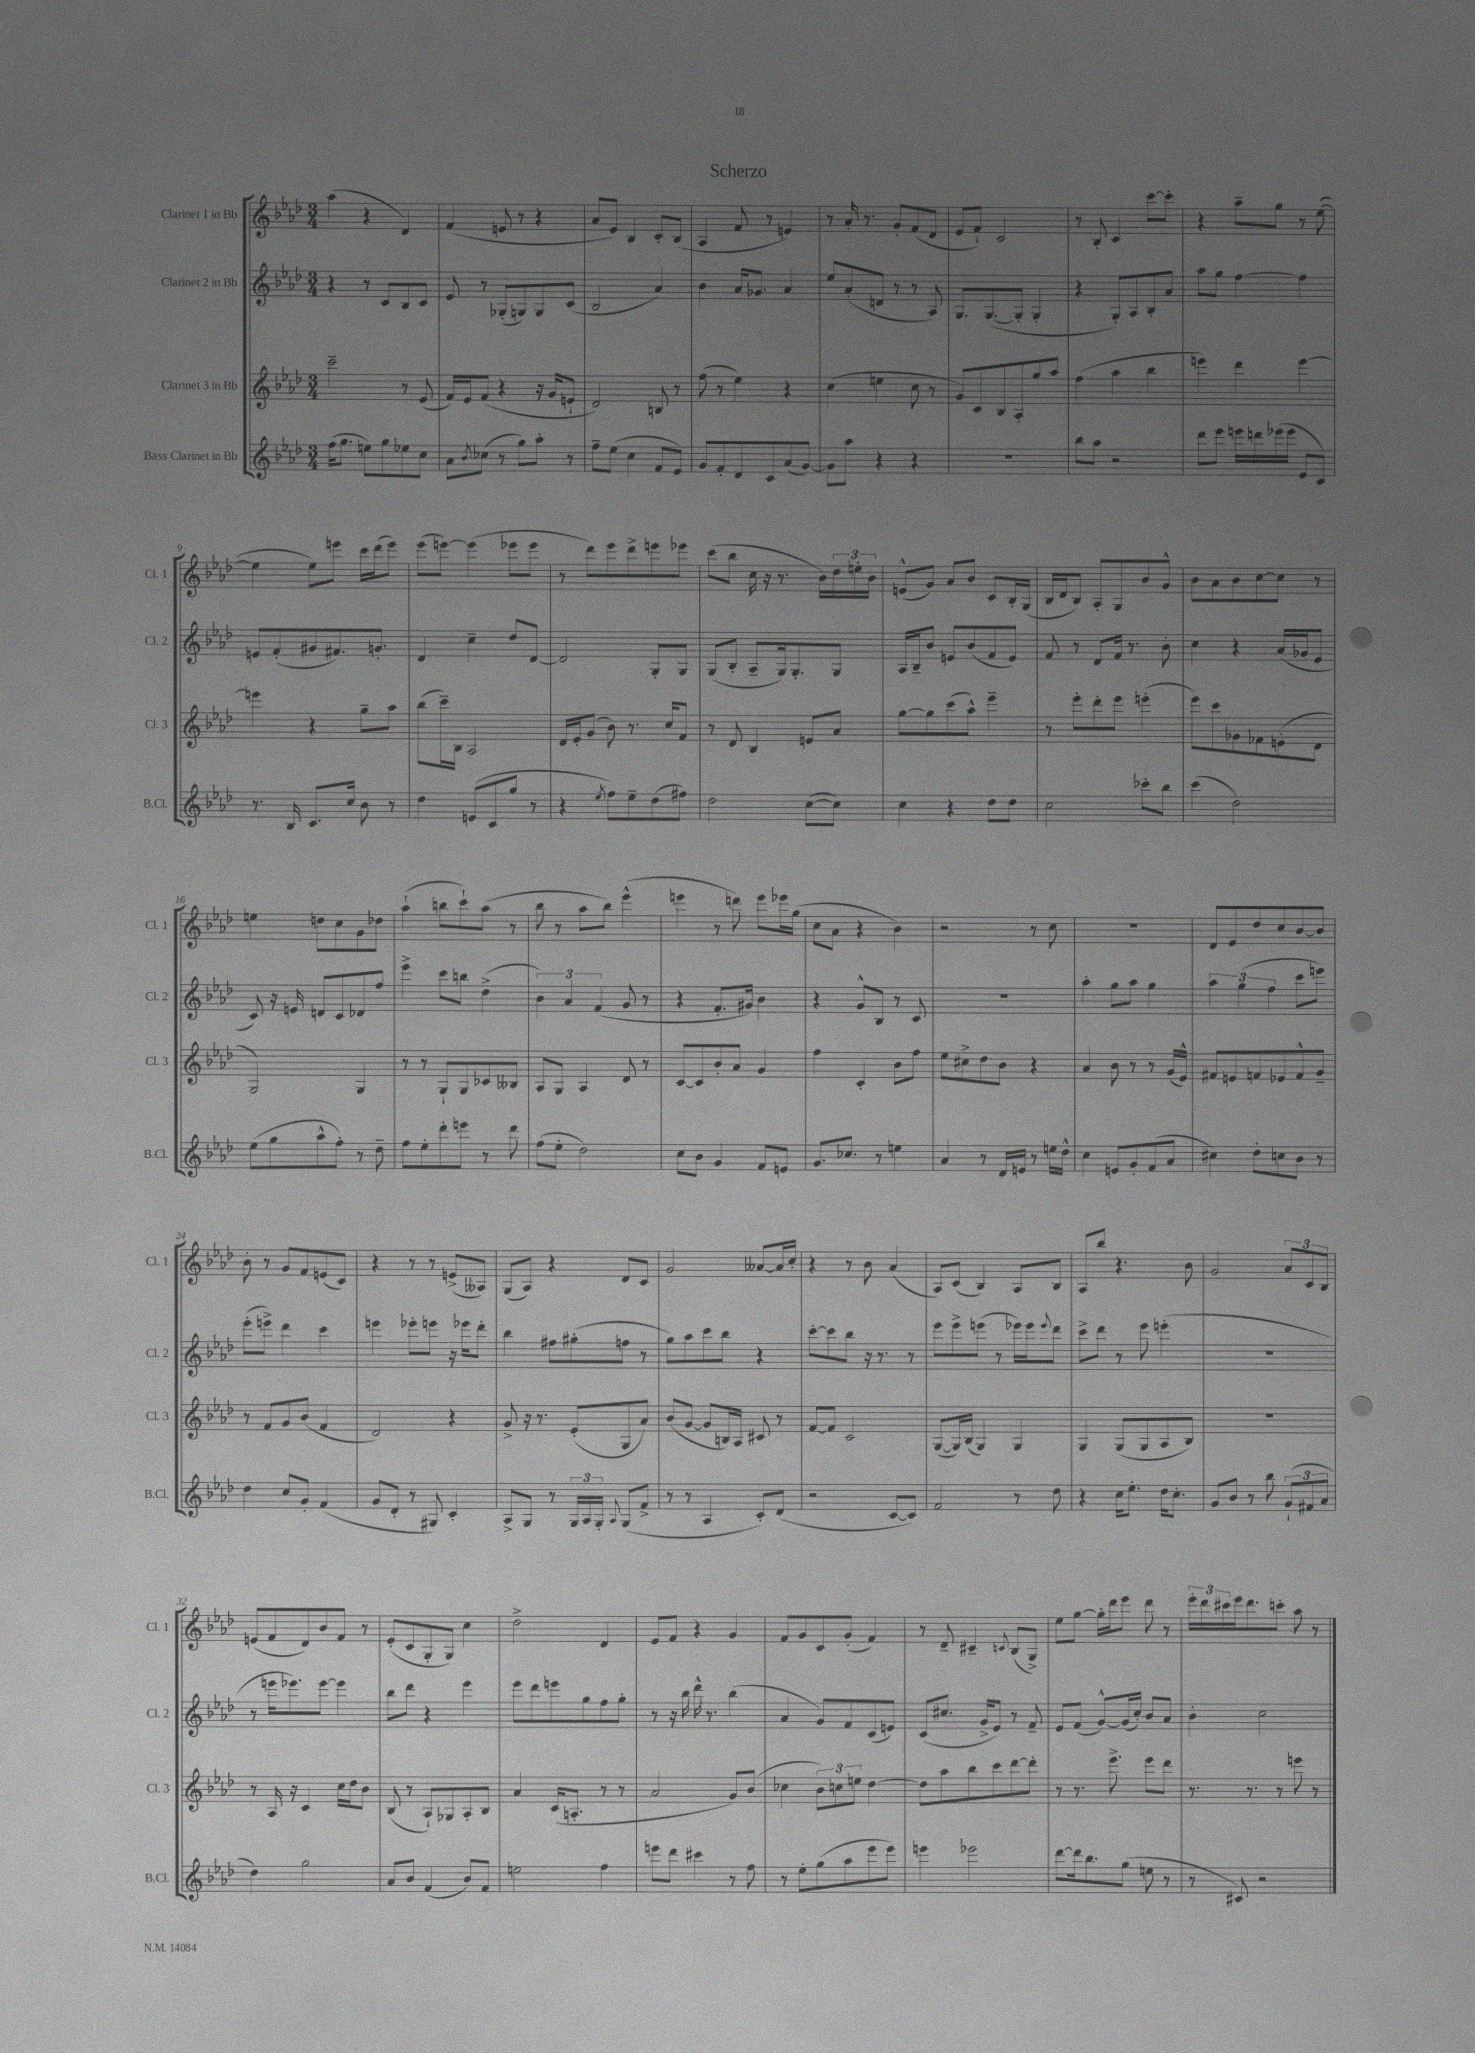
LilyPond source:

\header { title = "Scherzo" }
<<
\new StaffGroup <<
\new Staff = "s0" \with { instrumentName = "Clarinet 1 in Bb" shortInstrumentName = "Cl. 1" } {
    \clef treble \key aes \major \numericTimeSignature \time 3/4
    aes''4( r4 des'4) |
    f'4( e'8 r8 r4 |
    aes'8 ees'8) bes4 c'8-. bes8( |
    aes4 f'8 r8 e'4) |
    r8 aes'16-. r8. g'8-. f'8( des'8 |
    ees'8 f'8-!) c'2 |
    r8 bes8-. c'4 c'''8~ c'''8-. |
    r4 aes''8-- g''8 r8 ees''8~( |
    ees''4 ees''8) e'''8 c'''16 des'''16( e'''8) |
    ees'''8( e'''8~) e'''4( ees'''8 ees'''8 |
    r8 des'''8) ees'''8 des'''8-> e'''8 ees'''8 |
    c'''8( bes''8 c''16 r16 r8. bes'16) \tuplet 3/2 { des''16 e''16-. bes'16 } |
    e'8-^( g'8) aes'8 bes'8 c'8 bes16-. g16( |
    bes16 des'16 bes8) aes8-. g8 bes'8 g'8-^ |
    bes'8 aes'8 bes'8 c''8~ c''8 r8 |
    e''4 d''8 c''8 g'8 des''8 |
    aes''4-!( b''8 c'''8-!) aes''8( r8 |
    bes''8 r8 aes''8 bes''8) ees'''4-^( |
    e'''4 r8 d'''8) e'''8 ees'''16 g''16( |
    c''8 aes'8 r4 bes'4) |
    r2 r8 c''8 |
    R2. |
    des'8 ees'8 des''8 c''8 bes'8~ bes'8 |
    bes'8-. r8 g'8 f'8 e'8( c'8) |
    r4 r8 r8 e'8->( aeses8) |
    g8( aes8) r4 des'8 c'8 |
    g'2 aeses'8~ aeses'16 c''16-. |
    r4 r8 bes'8 aes'4( |
    aes8) c'8( bes4) aes8 bes8 |
    aes8 bes''8 r4. bes'8 |
    g'2 \tuplet 3/2 { aes'8 c'8 bes8 } |
    e'8( f'8 des'8) bes'8 f'8 r8 |
    ees'8-.( c'8 g8-. g8) c''4 |
    des''2-> des'4 |
    ees'8 f'8 r4 g'4 |
    f'8 g'8 c'8 g'8-.( f'4) |
    r8 des'8-- cis'4-- \appoggiatura { c'8 } bes8( g8->) |
    ees''8 g''8~ g''16-. des'''16 ees'''8 des'''8 r8 |
    \tuplet 3/2 { ees'''16-. des'''16 cis'''16 } ees'''16 des'''8. c'''8-. aes''8 r8 \bar "|." |
}
\new Staff = "s1" \with { instrumentName = "Clarinet 2 in Bb" shortInstrumentName = "Cl. 2" } {
    \clef treble \key aes \major \numericTimeSignature \time 3/4
    r4 r8 c'8 bes8 c'8 |
    ees'8 r8 ges8-.( g8) g8 c'8( |
    bes2 aes'4) |
    bes'4 aes'16 ges'8. aes'4 |
    ees''8 aes'8-.( d'8 r8 r8 aes8) |
    g8. g8.~( g8-. g4-. |
    r4 g8-.) aes8 bes8-. aes'8 |
    aes''8 g''8 f''4~ f''4 |
    e'8 f'8-.( gis'8 fis'8.) g'8.-. |
    des'4 c''4-- des''8 des'8~ |
    des'2 g8-. g8 |
    g8( bes8-. aes8-- g16) g8.-. g8 |
    aes16 bes16-- bes'8 e'8 bes'8( f'8 e'8) |
    f'8 r8 des'8 f'16 r8. bes'8-. |
    c''4 r4 aes'16( ges'16 ees'8 |
    c'8) r16 e'16 d'8 c'8 des'8 f''8 |
    ees'''4-> c'''8 b''8 des''4->( |
    \tuplet 3/2 { bes'4) aes'4 f'4( } g'8 r8 |
    r4 f'8.-. gis'16) bes'4 |
    r4 g'8-^ bes8 r8 c'8 |
    R2. |
    aes''4-. g''8 aes''8 g''4 |
    \tuplet 3/2 { aes''4 g''4( f''4 } c'''8 e'''8) |
    ees'''8-.( e'''8->) des'''4 c'''4 |
    e'''4 ees'''8-. e'''8 r16 ees'''16 des'''8-. |
    bes''4 fis''8 gis''8-.( f''8 r8 |
    g''8) aes''8 c'''8 bes''8 r4 |
    c'''8~-. c'''8 bes''8 r16 r8. r8 |
    ees'''8 ees'''8-> e'''8( r8 ees'''16) ees'''16 \appoggiatura { ees'''8 } des'''8 |
    c'''8-> des'''8 r8 ees'''8 e'''4-.( |
    R2. |
    r8 e'''16 ees'''8.) ees'''8~ ees'''4 |
    bes''8 des'''8 r4 ees'''4 |
    ees'''8 des'''8 e'''8 g''8 f''8 g''8-. |
    r8 r16 bes''16 des'''16-^ r8. bes''4( |
    aes'4 g'8) f'8 c'8( e'8) |
    c'8( cis''8. g'16-> ees'8) r8 f'8-- |
    ees'8 f'8( g'8~-^) g'16( c''16-.) bes'8 aes'8 |
    bes'4-. c''2 \bar "|." |
}
\new Staff = "s2" \with { instrumentName = "Clarinet 3 in Bb" shortInstrumentName = "Cl. 3" } {
    \clef treble \key aes \major \numericTimeSignature \time 3/4
    c'''2-- r8 ees'8( |
    f'16) ees'16 f'8( r4 r16 g'16 e'8-! |
    des'2) b8 r8 |
    f''8( r8 ees''4) r4 |
    c''4( e''4 c''8 r8 |
    g'8) c'8 bes8 aes8-. g''8 aes''8 |
    f''4( aes''4 bes''4 |
    e'''4) des'''4 e'''4~ |
    e'''4 r4 g''8-- aes''8 |
    bes''8( c'''16--) bes16 aes2 |
    des'16 ees'16-. g'8( bes'8) r8. c''16 f'8 |
    r8 des'8 bes4 e'8 aes'8 |
    g''8~ g''8 c'''8( aes''8-^) ees'''4-- |
    r8 ees'''8-. des'''8-. ees'''8 e'''4-.( |
    ees'''8) c'''8 ges'8 fes'8 e'8-.( des'8 |
    g2) g4 |
    r8 r8 g8-! g8 ces'8 beses8 |
    aes8 g8 aes4 des'8 r8 |
    c'8~ c'8 bes'8-. aes'8 g'4 |
    f''4 c'4-. bes'8 f''8 |
    ees''8 cis''8-> des''8 bes'8 r4 |
    aes'4 bes'8 r8 r8 g'16( ees'16-^) |
    fis'8 e'8 f'8 ees'8 f'8-^ g'8-- |
    r8 f'8 g'8 bes'8( f'4 |
    des'2) r4 |
    g'8-> r16 r8. ees'8-.( g8 aes'8) |
    bes'8( g'8~ g'8 b16) aes16 cis'8 r8 |
    f'8~ f'8 c'2 |
    g8~( g16) bes16( g4) g4 |
    g4 g8( g8 aes8 bes8) |
    R2. |
    r8 aes16 r16 c'4 c''16 des''16 bes'8 |
    bes8( r8 aes8-!) ges8 aes8-. bes8 |
    aes'4 c'16( a8.-. r8 r8 |
    aes'2 g'8) bes'8( |
    ces''4 \tuplet 3/2 { bes'8) c''8 e''8 } des''4~ |
    des''8 aes''8 bes''8 c'''8 des'''8~ des'''8-. |
    r8 r8. ees'''8.-> ees'''8 des'''8 |
    r8. r8. r8 e'''8 r8 \bar "|." |
}
\new Staff = "s3" \with { instrumentName = "Bass Clarinet in Bb" shortInstrumentName = "B.Cl." } {
    \clef treble \key aes \major \numericTimeSignature \time 3/4
    f''16( g''8. e''8) g''8 ees''8 c''8 |
    aes'8 \acciaccatura { bes'8 } ces''8( r8 g''8) aes''8-. r8 |
    f''8-- ees''8( c''4 f'8 ees'8) |
    g'8 f'8-. des'8 c'8 aes'8( g'8~) |
    g'8 aes''8 r4 r4 |
    R2. |
    bes''8 aes''8 r2 |
    des'''8 ees'''8 e'''16 d'''16 ees'''16( ees'''16 ees'8 c'8) |
    r8. bes16 c'8. c''16 bes'8 r8 |
    des''4 e'8( c'8 g''8 r8 |
    r4 \acciaccatura { ees''8 } f''8) ees''8-- des''8( fis''8) |
    des''2 c''8~( c''8) |
    c''4 r4 des''8 des''8 |
    c''2 ces'''8-. bes''8 |
    c'''4( des''2) |
    ees''8( g''8 aes''8-^ f''8-.) r8 des''8-- |
    f''8 ees''8-. des'''8-. e'''8 r8 des'''8 |
    f''8( ees''8-. des''2) |
    c''8 bes'8 g'4 f'8 e'8 |
    g'8. ces''8. r8 e''4 |
    aes'4 r8 des'16 e'16 r8 e''16 des''16-^ |
    c''4 e'8 g'8-. f'8( aes'8 |
    cis''4) des''8-. c''8 bes'8 r8 |
    des''4 c''8 g'8-. f'4( |
    g'8 des'8-. r8 gis8) c'4-. |
    aes8-> g8 r8 \tuplet 3/2 { g16 aes16 g16-. } \appoggiatura { aes8 } g8( f'8-> |
    r8 r8 aes4 c'8-.) des'8( |
    r2 c'8~ c'8) |
    f'2 r8 des''8 |
    r4 c''16 ees''8.-. des''16 c''8.-. |
    g'8 bes'8 r8 bes''8 \tuplet 3/2 { g'8-!( fis'8 aes'8 } |
    des''4) g''2 |
    aes'8 bes'8 f'4( bes'8) f'8 |
    e''2 f''4 |
    e'''8 des'''8 cis'''4 r8 f''8 |
    r8 ees''8-. g''8( aes''8 ees'''8 ees'''8) |
    e'''4 ees'''2 |
    des'''8~ des'''16 bes''8. g''8( e''8 r8 |
    r8 cis'8) r2 \bar "|." |
}
>>
>>
